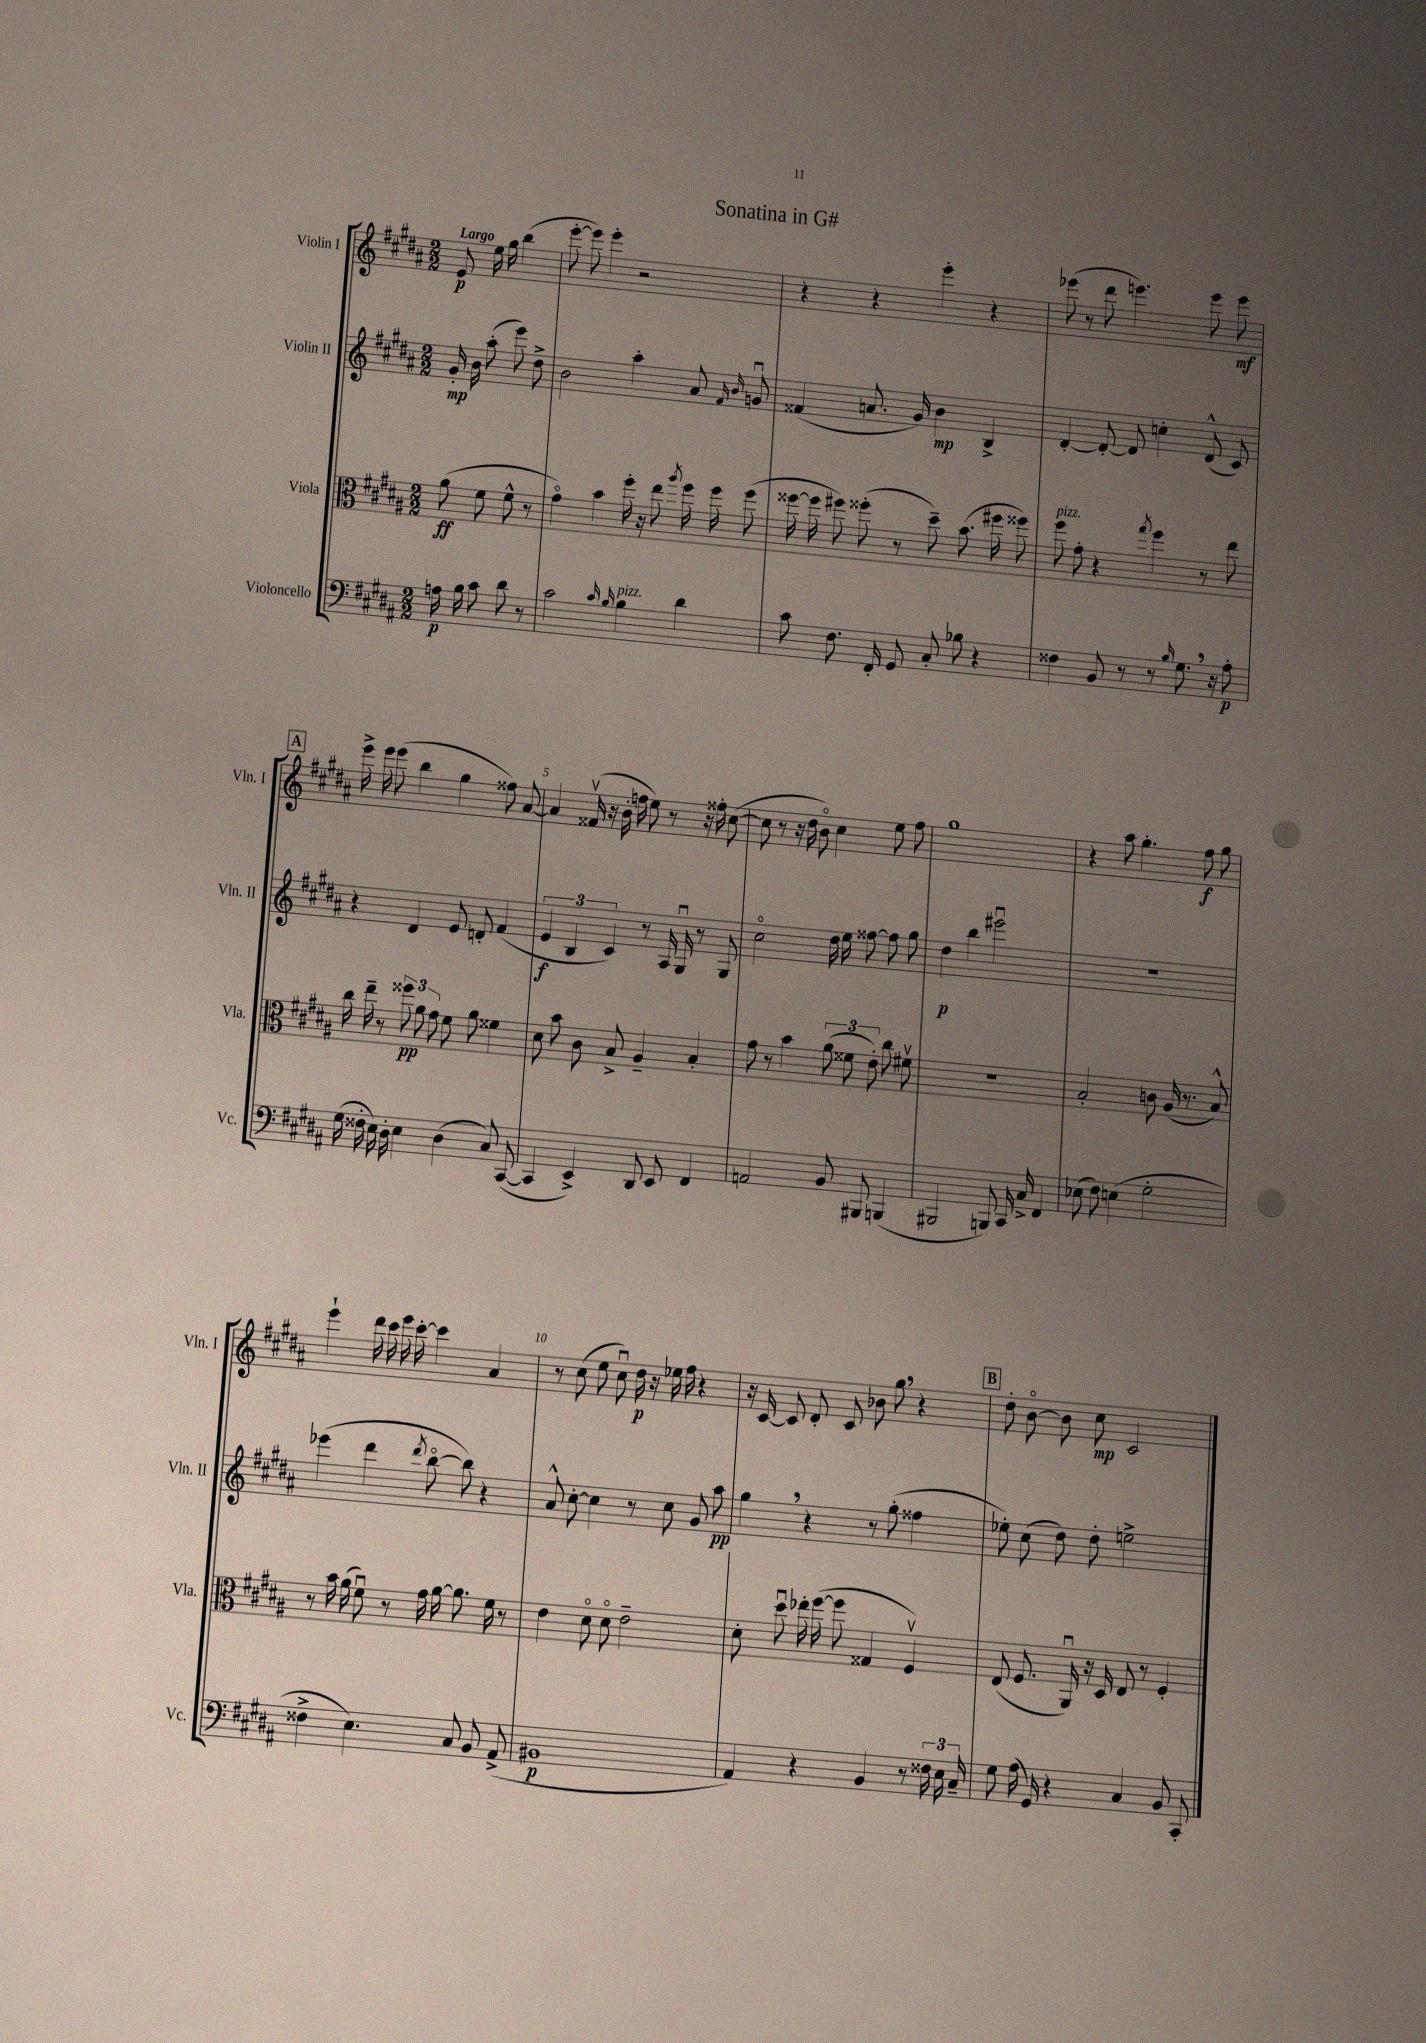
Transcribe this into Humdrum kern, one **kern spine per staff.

**kern	**kern	**kern	**kern
*staff4	*staff3	*staff2	*staff1
*clefF4	*clefC3	*clefG2	*clefG2
*k[f#c#g#d#a#]	*k[f#c#g#d#a#]	*k[f#c#g#d#a#]	*k[f#c#g#d#a#]
*M2/2	*M2/2	*M2/2	*M2/2
16A\	(8a#\	16g#'/	8e/
16B\	.	16b\	.
8c#\	8f#\	(8aa#'\	16ee\
.	.	.	16gg#\
8d#\	8f#^^\	8eee\)	(4bb\
8r	8r	8dd#^\	.
=	=	=	=
2c#\	4g#o\)	2b\	[8eee'\
.	.	.	8eee\])
.	4b\	.	4eee'\
16qqc#/	.	.	.
16qqB/	.	.	.
4B\	16ff#'\	4aa#'\	2r
.	16r	.	.
.	8ee\	.	.
.	8qaa#/	.	.
4d#\	16ff#\	8a#/	.
.	16ff#\	.	.
.	.	16qqf#/	.
.	.	16qqb/	.
.	(8ff#\	8gu/	.
=	=	=	=
8c#\	[16ff##\	(4f##/	4r
.	16ff##\]	.	.
8.F#\	8ff#\)	.	.
.	(8ff##'\	8.a/	4r
16FF#'/	.	.	.
8GG#/	8r	.	.
.	.	16g#/)	.
8C#'/	8dd#~\)	4b\	4eee'\
8B-\	(8.b\	.	.
4r	.	4B^/	4r
.	16ff#\	.	.
.	8ff##\)	.	.
=	=	=	=
4F##\	8ff#\	[4d#'/	(8eee-\
.	8g#'\	.	8r
8BB/	4r	8d#'/_	8ddd#\
8r	.	8d#/]	4.eee\)
.	8qgg#/	.	.
8r	4ff#\	4cc'\	.
16qqB/	.	.	.
8.G#\	.	.	.
.	8r	(8d#^^/	8eee\
16r	.	.	.
8A#'\	8ee\	8c#/)	8eee\
=	=	=	=
(16G#\	16cc#\	4r	16eee^\
16F##'\	16ee~\	.	16eee\
16E\)	8r	.	(8eee\
16D#'\	.	.	.
4E\	12ff##\	4d#/	4bb\
.	12a#\	.	.
.	12g#\	.	.
(4D#\	8f#\	8e/	4gg#\
.	8a#\	8d'/	.
8C#/)	4f##\	(4f#/	8ff##\)
([8CC#/	.	.	[8a#/
=	=	=	=
4CC#/]	8d#\	6e/	4a#/]
.	8b\	.	.
.	.	6B/	.
4EE^/)	8c#\	.	(16f##v/
.	.	.	16r
.	.	6c#/)	.
.	8B^/	.	16b'\
.	.	.	16ff\
8DD#/	4A#~/	8r	8ee\)
8EE/	.	16A#/	8r
.	.	16G#u/	.
4FF#/	4B'/	8r	16r
.	.	.	16ff##'\
.	.	8G#/	([8cc#\
=	=	=	=
2AA/	8g#\	2cc#o\	8cc#\]
.	8r	.	8r
.	4b\	.	16r
.	.	.	16dd#\
.	.	.	8bo\)
8BB/	(12a#\	16dd#\	4cc#\
.	.	16ee\	.
.	12f##\	.	.
8BBB#/	.	[8ff##\	.
.	12e'\)	.	.
(4BBB/	8cc#\	8ff##\]	8ee\
.	8f#v\	8gg#\	8ff#\
=	=	=	=
2BBB#/	1r	4dd#\	1gg#
.	.	4bb\	.
8BBB/)	.	2eee#u\	.
16CC#/	.	.	.
16C#^/	.	.	.
4FF#/	.	.	.
=	=	=	=
(8E-\	2B'/	1r	4r
8F#\)	.	.	.
(4E\	.	.	8aa#\
.	.	.	4.gg#'\
2G#'\	8c\	.	.
.	(16A#/	.	.
.	8.r	.	.
.	.	.	8ff#\
.	8B^^/)	.	8gg#\
=	=	=	=
4F##^\	8r	(4eee-\	4eee`\
.	16b\	.	.
.	(16a#\	.	.
4.E\)	8f#u\)	4ddd#\	16ddd#\
.	.	.	16ccc#\
.	8r	.	16eee\
.	.	.	[16ccc#'\
.	.	8qddd#/	.
.	16g#\	[8bbo\	4ccc#\]
.	[16a#\	.	.
8C#/	8.a#\]	8bb\])	.
8BB/	.	4r	4a#/
.	16f#\	.	.
(8AA#^/	8r	.	.
=	=	=	=
1BB#	4e\	8a#^^/	8r
.	.	[8cc#'\	(8cc#\
.	8d#o\	4cc#\]	8ee\
.	8d#o\	.	8cc#u\)
.	2e~\	8r	16dd#\
.	.	.	16r
.	.	8cc#\	16ee-\
.	.	.	16ff#\
.	.	8g#/	4r
.	.	8aa#\	.
=	=	=	=
4AA#/)	8d#'\	4gg#\	16r
.	.	.	[16c#/
.	8dd#u\	.	8c#/]
4r	16ee-'\	4r	8d#'/
.	([16ff#\	.	.
.	8ff#\]	.	8c#/
4BB/	4G##/	8r	8b-\
.	.	(8gg#'\	8gg#\
8r	4F#v/)	4ff##\	4r
24F##\	.	.	.
24E\	.	.	.
24C#~/	.	.	.
=	=	=	=
8G#\	(8E/	8ee-'\)	8dd#'\
(16A#\	8.F#/	(8cc#\	[8bo\
16GG#/)	.	.	.
4r	.	8dd#\)	8b\]
.	16AA#u/)	.	.
.	16r	8dd#'\	8cc#\
.	16D#/	.	.
4C#/	8E/	2ee^\	2c#/
.	8r	.	.
8BB/	4F#'/	.	.
8CC#'/	.	.	.
==	==	==	==
*-	*-	*-	*-
